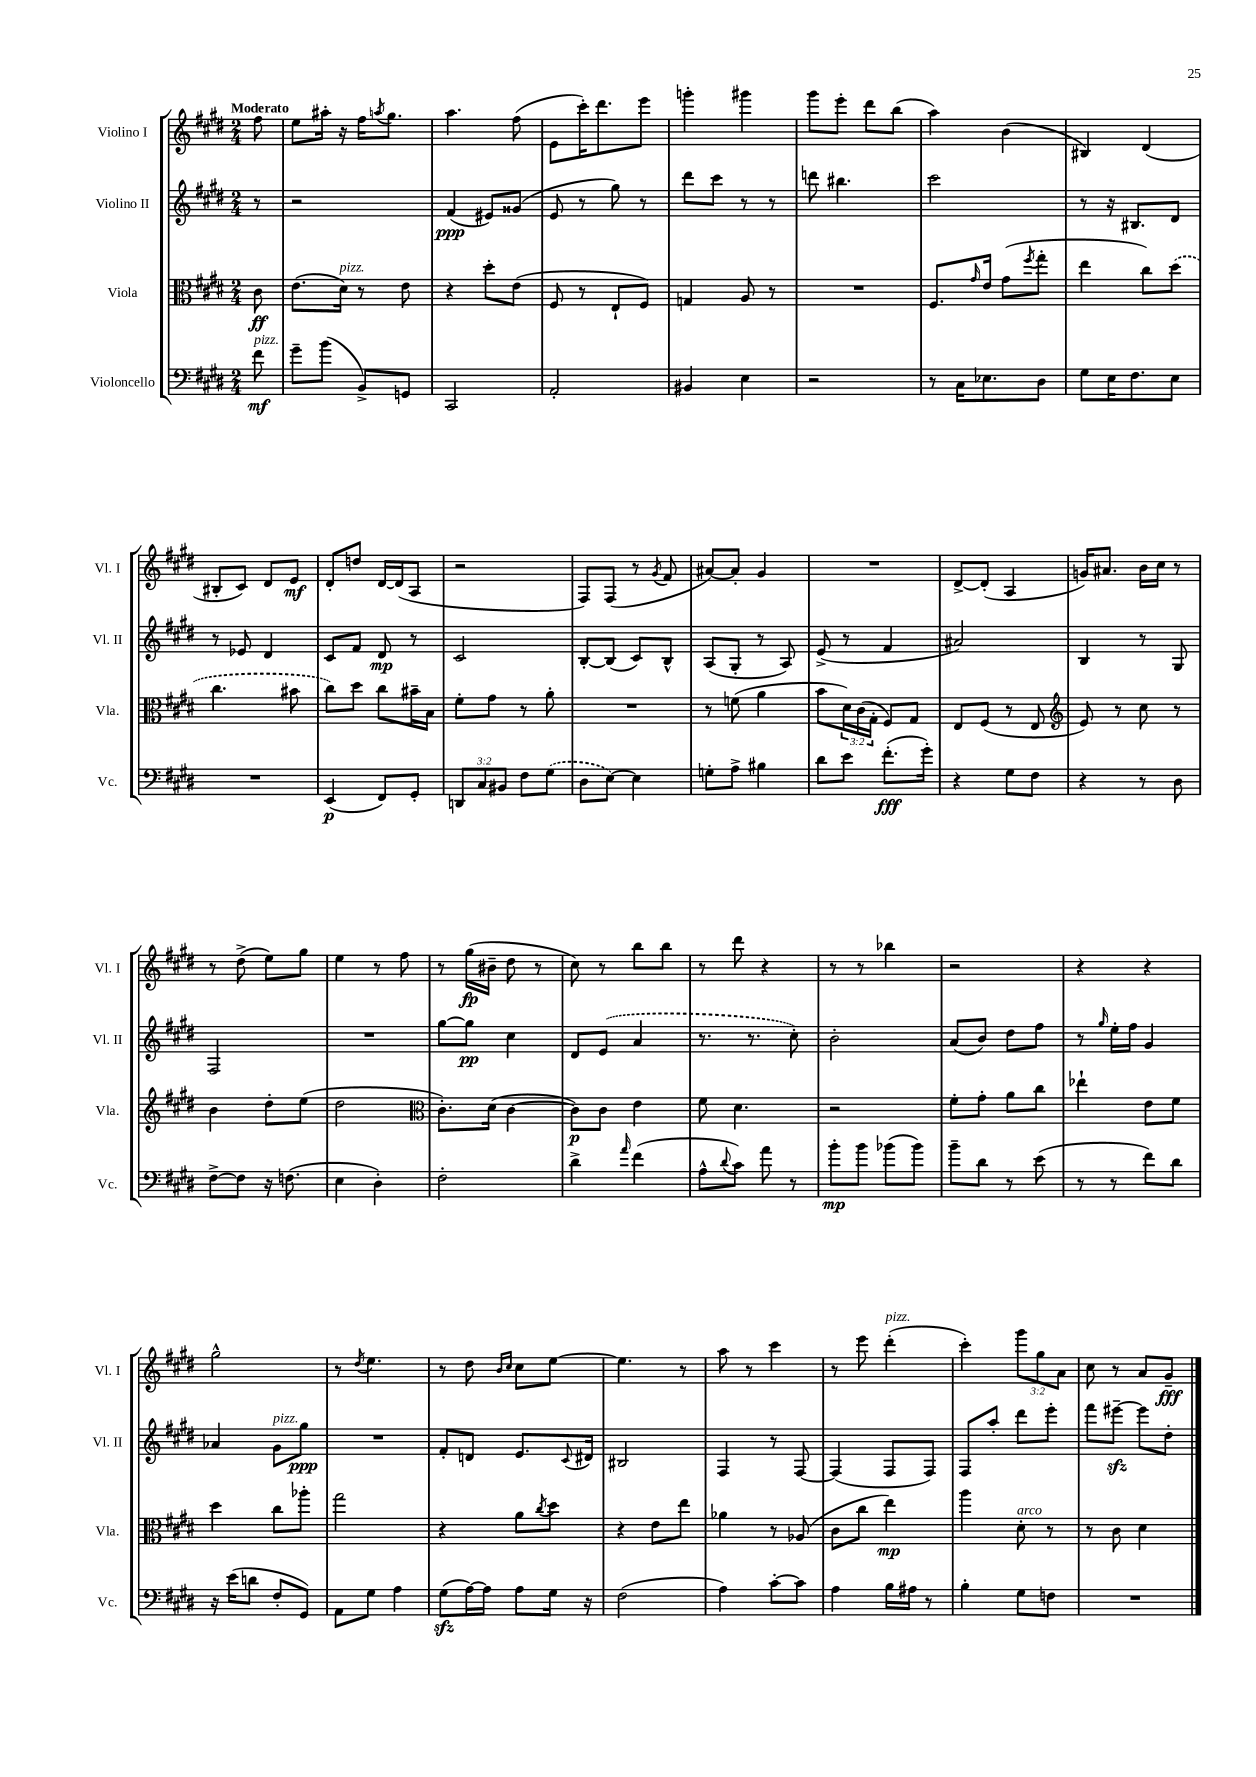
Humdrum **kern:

**kern	**dynam	**kern	**dynam	**kern	**dynam	**kern	**dynam
*part4	*part4	*part3	*part3	*part2	*part2	*part1	*part1
*staff4	*staff4	*staff3	*staff3	*staff2	*staff2	*staff1	*staff1
*I"Violoncello	*	*I"Viola	*	*I"Violino II	*	*I"Violino I	*
*I'Vc.	*	*I'Vla.	*	*I'Vl. II	*	*I'Vl. I	*
*clefF4	*	*clefC3	*	*clefG2	*	*clefG2	*
*k[f#c#g#d#]	*	*k[f#c#g#d#]	*	*k[f#c#g#d#]	*	*k[f#c#g#d#]	*
*M2/4	*	*M2/4	*	*M2/4	*	*M2/4	*
=	=	=	=	=	=	=	=
!	!	!	!	!	!	!LO:TX:a:B:t=Moderato	!
!LO:TX:a:i:t=pizz.	!	!	!	!	!	!	!
8f#\	mf	8c#\	ff	8r	.	8ff#\	.
=1	=1	=1	=1	=1	=1	=1	=1
8g#~\L	.	(8.e\L	.	2r	.	8ee\L	.
(8b\J	.	.	.	.	.	16aa#X'\Jk	.
!	!	!LO:TX:a:i:t=pizz.	!	!	!	!	!
.	.	16d#\Jk)	.	.	.	16r	.
8BB^/L)	.	8r	.	.	.	16ff#\KL	.
.	.	.	.	.	.	8qaan/	.
.	.	.	.	.	.	8.gg#\J	.
8GGn/J	.	8e\	.	.	.	.	.
=2	=2	=2	=2	=2	=2	=2	=2
2CC#/	.	4r	.	(4f#/	ppp	4.aa\	.
.	.	8dd#'\L	.	8e#X/L)	.	.	.
.	.	(8e\J	.	(8g##X/J	.	(8ff#\	.
=3	=3	=3	=3	=3	=3	=3	=3
2AA'/	.	8F#/	.	8e/	.	8e\L	.
.	.	8r	.	8r	.	16ccc#'\K)	.
.	.	.	.	.	.	8.ddd#\	.
.	.	8E`/L	.	8gg#\)	.	.	.
.	.	8F#/J)	.	8r	.	8eee\J	.
=4	=4	=4	=4	=4	=4	=4	=4
4BB#X/	.	4Gn/	.	8ddd#\L	.	4gggn'\	.
.	.	.	.	8ccc#\J	.	.	.
4E\	.	8A/	.	8r	.	4ggg#X\	.
.	.	8r	.	8r	.	.	.
=5	=5	=5	=5	=5	=5	=5	=5
2r	.	2r	.	8dddn\	.	8ggg#\L	.
.	.	.	.	4.bb#X\	.	8eee'\J	.
.	.	.	.	.	.	8ddd#\L	.
.	.	.	.	.	.	(8bb\J	.
=6	=6	=6	=6	=6	=6	=6	=6
8r	.	8.F#/L	.	2ccc#\	.	4aa\)	.
16C#\KL	.	.	.	.	.	.	.
.	.	16qqg#/	.	.	.	.	.
8.E-X\	.	16e/Jk	.	.	.	.	.
.	.	(8g#\L	.	.	.	(4b\	.
.	.	8qff#/	.	.	.	.	.
8D#\J	.	8gg#'\J	.	.	.	.	.
=7	=7	=7	=7	=7	=7	=7	=7
8G#\L	.	4ee\	.	8r	.	4B#X/)	.
16E\K	.	.	.	16r	.	.	.
8.F#\	.	.	.	8.B#X/L	.	.	.
.	.	8cc#\L)	.	.	.	(4d#/	.
8E\J	.	(8dd#\J	.	8d#/J	.	.	.
!!LO:LB:g=z
=8	=8	=8	=8	=8	=8	=8	=8
2r	.	4.cc#\	.	8r	.	8B#X'/L	.
.	.	.	.	8e-X/	.	8c#/J)	.
.	.	.	.	4d#/	.	8d#/L	.
.	.	8b#X\	.	.	.	8e/J	mf
=9	=9	=9	=9	=9	=9	=9	=9
(4EE/	p	8cc#\L)	.	8c#/L	.	8d#'/L	.
.	.	8dd#\J	.	8f#/J	.	8ddn/J	.
8FF#/L)	.	8cc#\L	.	8d#/	mp	[16d#/LL	.
.	.	.	.	.	.	(16d#/J]	.
8GG#'/J	.	16b#X~\L	.	8r	.	8A/J	.
.	.	16B\JJ	.	.	.	.	.
=10	=10	=10	=10	=10	=10	=10	=10
12DDn/L	.	8f#'\L	.	2c#/	.	2r	.
12C#/	.	.	.	.	.	.	.
.	.	8g#\J	.	.	.	.	.
12BB#X/J	.	.	.	.	.	.	.
8F#\L	.	8r	.	.	.	.	.
(8G#\J	.	8a'\	.	.	.	.	.
=11	=11	=11	=11	=11	=11	=11	=11
8D#\L	.	2r	.	[8B'/L	.	8F#/L)	.
[8E\J)	.	.	.	(8B/J]	.	(8F#/J	.
4E\]	.	.	.	8c#/L)	.	8r	.
.	.	.	.	.	.	8qg#/	.
.	.	.	.	8B^^/J	.	8f#/	.
=12	=12	=12	=12	=12	=12	=12	=12
8Gn'\L	.	8r	.	(8A/L	.	[8a#X/L)	.
8A^\J	.	(8fn\	.	8G#'/J	.	8a#'/J]	.
4B#X\	.	4a\	.	8r	.	4g#/	.
.	.	.	.	8A/)	.	.	.
=13	=13	=13	=13	=13	=13	=13	=13
8d#\L	.	8b\L	.	(8e^/	.	2r	.
8e\J	.	24d#\L)	.	8r	.	.	.
.	.	(24c#\	.	.	.	.	.
.	.	24G#'\JJ	.	.	.	.	.
(8.f#'\L	fff	8F#/L)	.	4f#/	.	.	.
.	.	8G#/J	.	.	.	.	.
16g#'\Jk)	.	.	.	.	.	.	.
=14	=14	=14	=14	=14	=14	=14	=14
4r	.	8E/L	.	2a#X/)	.	[8d#^/L	.
.	.	(8F#/J	.	.	.	(8d#'/J]	.
8G#\L	.	8r	.	.	.	4A/	.
8F#\J	.	8E/	.	.	.	.	.
=15	=15	=15	=15	=15	=15	=15	=15
*	*	*clefG2	*	*	*	*	*
4r	.	8e/)	.	4B/	.	16gn/KL)	.
.	.	.	.	.	.	8.a#X/J	.
.	.	8r	.	.	.	.	.
8r	.	8cc#\	.	8r	.	16b\LL	.
.	.	.	.	.	.	16cc#\JJ	.
8D#\	.	8r	.	8G#/	.	8r	.
!!LO:LB:g=z
=16	=16	=16	=16	=16	=16	=16	=16
[8F#^\L	.	4b\	.	2F#/	.	8r	.
8F#\J]	.	.	.	.	.	(8dd#^\	.
16r	.	8dd#'\L	.	.	.	8ee\L)	.
(8.Fn\	.	.	.	.	.	.	.
.	.	(8ee\J	.	.	.	8gg#\J	.
=17	=17	=17	=17	=17	=17	=17	=17
4E\	.	2dd#\	.	2r	.	4ee\	.
4D#'\)	.	.	.	.	.	8r	.
.	.	.	.	.	.	8ff#\	.
=18	=18	=18	=18	=18	=18	=18	=18
*	*	*clefC3	*	*	*	*	*
2F#'\	.	8.c#'\L)	.	[8gg#\L	.	8r	.
.	.	.	.	8gg#\J]	pp	(16gg#\LL	fp
.	.	(16d#\Jk	.	.	.	16b#X~\JJ	.
.	.	[4c#\	.	4cc#\	.	8dd#\	.
.	.	.	.	.	.	8r	.
=19	=19	=19	=19	=19	=19	=19	=19
4d#^\	.	8c#\L])	p	8d#/L	.	8cc#\)	.
.	.	8c#\J	.	(8e/J	.	8r	.
16qqa/	.	.	.	.	.	.	.
(4f#\	.	4e\	.	4a/	.	8bb\L	.
.	.	.	.	.	.	8bb\J	.
=20	=20	=20	=20	=20	=20	=20	=20
8A^^\L	.	8f#\	.	8.r	.	8r	.
8qqd#/	.	.	.	.	.	.	.
8c#\J)	.	4.d#\	.	.	.	8ddd#\	.
.	.	.	.	8.r	.	.	.
8a\	.	.	.	.	.	4r	.
8r	.	.	.	8cc#'\)	.	.	.
=21	=21	=21	=21	=21	=21	=21	=21
8b'\L	mp	2r	.	2b'\	.	8r	.
8b\J	.	.	.	.	.	8r	.
(8b-X\L	.	.	.	.	.	4bb-X\	.
8b-\J)	.	.	.	.	.	.	.
=22	=22	=22	=22	=22	=22	=22	=22
8b~\L	.	8f#'\L	.	(8a/L	.	2r	.
8d#\J	.	8g#'\J	.	8b/J)	.	.	.
8r	.	8a\L	.	8dd#\L	.	.	.
(8e\	.	8cc#\J	.	8ff#\J	.	.	.
=23	=23	=23	=23	=23	=23	=23	=23
8r	.	4ee-X`\	.	8r	.	4r	.
.	.	.	.	16qqgg#/	.	.	.
8r	.	.	.	16ee'\LL	.	.	.
.	.	.	.	16ff#\JJ	.	.	.
8f#\L)	.	8e\L	.	4g#/	.	4r	.
8d#\J	.	8f#\J	.	.	.	.	.
!!LO:LB:g=z
=24	=24	=24	=24	=24	=24	=24	=24
16r	.	4dd#\	.	4a-X/	.	2gg#^^\	.
(16e\KL	.	.	.	.	.	.	.
8dn\J	.	.	.	.	.	.	.
!	!	!	!	!LO:TX:a:i:t=pizz.	!	!	!
8F#'/L	.	8cc#\L	.	8g#\L	.	.	.
8GG#/J)	.	8aa-X'\J	.	8gg#\J	ppp	.	.
=25	=25	=25	=25	=25	=25	=25	=25
8AA\L	.	2gg#\	.	2r	.	8r	.
.	.	.	.	.	.	8qdd#/	.
8G#\J	.	.	.	.	.	4.ee\	.
4A\	.	.	.	.	.	.	.
=26	=26	=26	=26	=26	=26	=26	=26
(8G#zz\L	.	4r	.	8f#'/L	.	8r	.
[16A\L)	.	.	.	8dn/J	.	8dd#\	.
16A\JJ]	.	.	.	.	.	.	.
.	.	.	.	.	.	16qqb/LL	.
.	.	.	.	.	.	16qqcc#/JJ	.
8A\L	.	8a\L	.	8.e/L	.	8cc#\L	.
.	.	8qcc#/	.	.	.	.	.
16G#\Jk	.	8dd#\J	.	.	.	[8ee\J	.
.	.	.	.	8qqc#/	.	.	.
16r	.	.	.	16d#X/Jk	.	.	.
=27	=27	=27	=27	=27	=27	=27	=27
(2F#\	.	4r	.	2B#X/	.	4.ee\]	.
.	.	8e\L	.	.	.	.	.
.	.	8ee\J	.	.	.	8r	.
=28	=28	=28	=28	=28	=28	=28	=28
4A\)	.	4a-X\	.	4F#/	.	8aa\	.
.	.	.	.	.	.	8r	.
[8c#'\L	.	8r	.	8r	.	4ccc#\	.
8c#\J]	.	(8A-X/	.	[8F#/	.	.	.
=29	=29	=29	=29	=29	=29	=29	=29
4A\	.	8c#\L	.	(4F#/]	.	8r	.
.	.	8cc#\J	.	.	.	8eee\	.
!	!	!	!	!	!	!LO:TX:a:i:t=pizz.	!
16B\LL	.	4ee\)	mp	8F#/L	.	(4ddd#'\	.
16A#X\JJ	.	.	.	.	.	.	.
8r	.	.	.	8F#/J)	.	.	.
=30	=30	=30	=30	=30	=30	=30	=30
4B'\	.	4aa\	.	8F#/L	.	4ccc#'\)	.
.	.	.	.	8aa'/J	.	.	.
!	!	!LO:TX:a:i:t=arco	!	!	!	!	!
8G#\L	.	8d#'\	.	8ddd#\L	.	12ggg#\L	.
.	.	.	.	.	.	12gg#\	.
8Fn\J	.	8r	.	8eee'\J	.	.	.
.	.	.	.	.	.	12a\J	.
=31	=31	=31	=31	=31	=31	=31	=31
2r	.	8r	.	8fff#\L	.	8cc#\	.
.	.	8c#\	.	[8eee#Xzz~\J	.	8r	.
.	.	4d#\	.	8eee#\L]	.	8a/L	.
.	.	.	.	8dd#'\J	.	8g#~/J	fff
==	==	==	==	==	==	==	==
*-	*-	*-	*-	*-	*-	*-	*-
